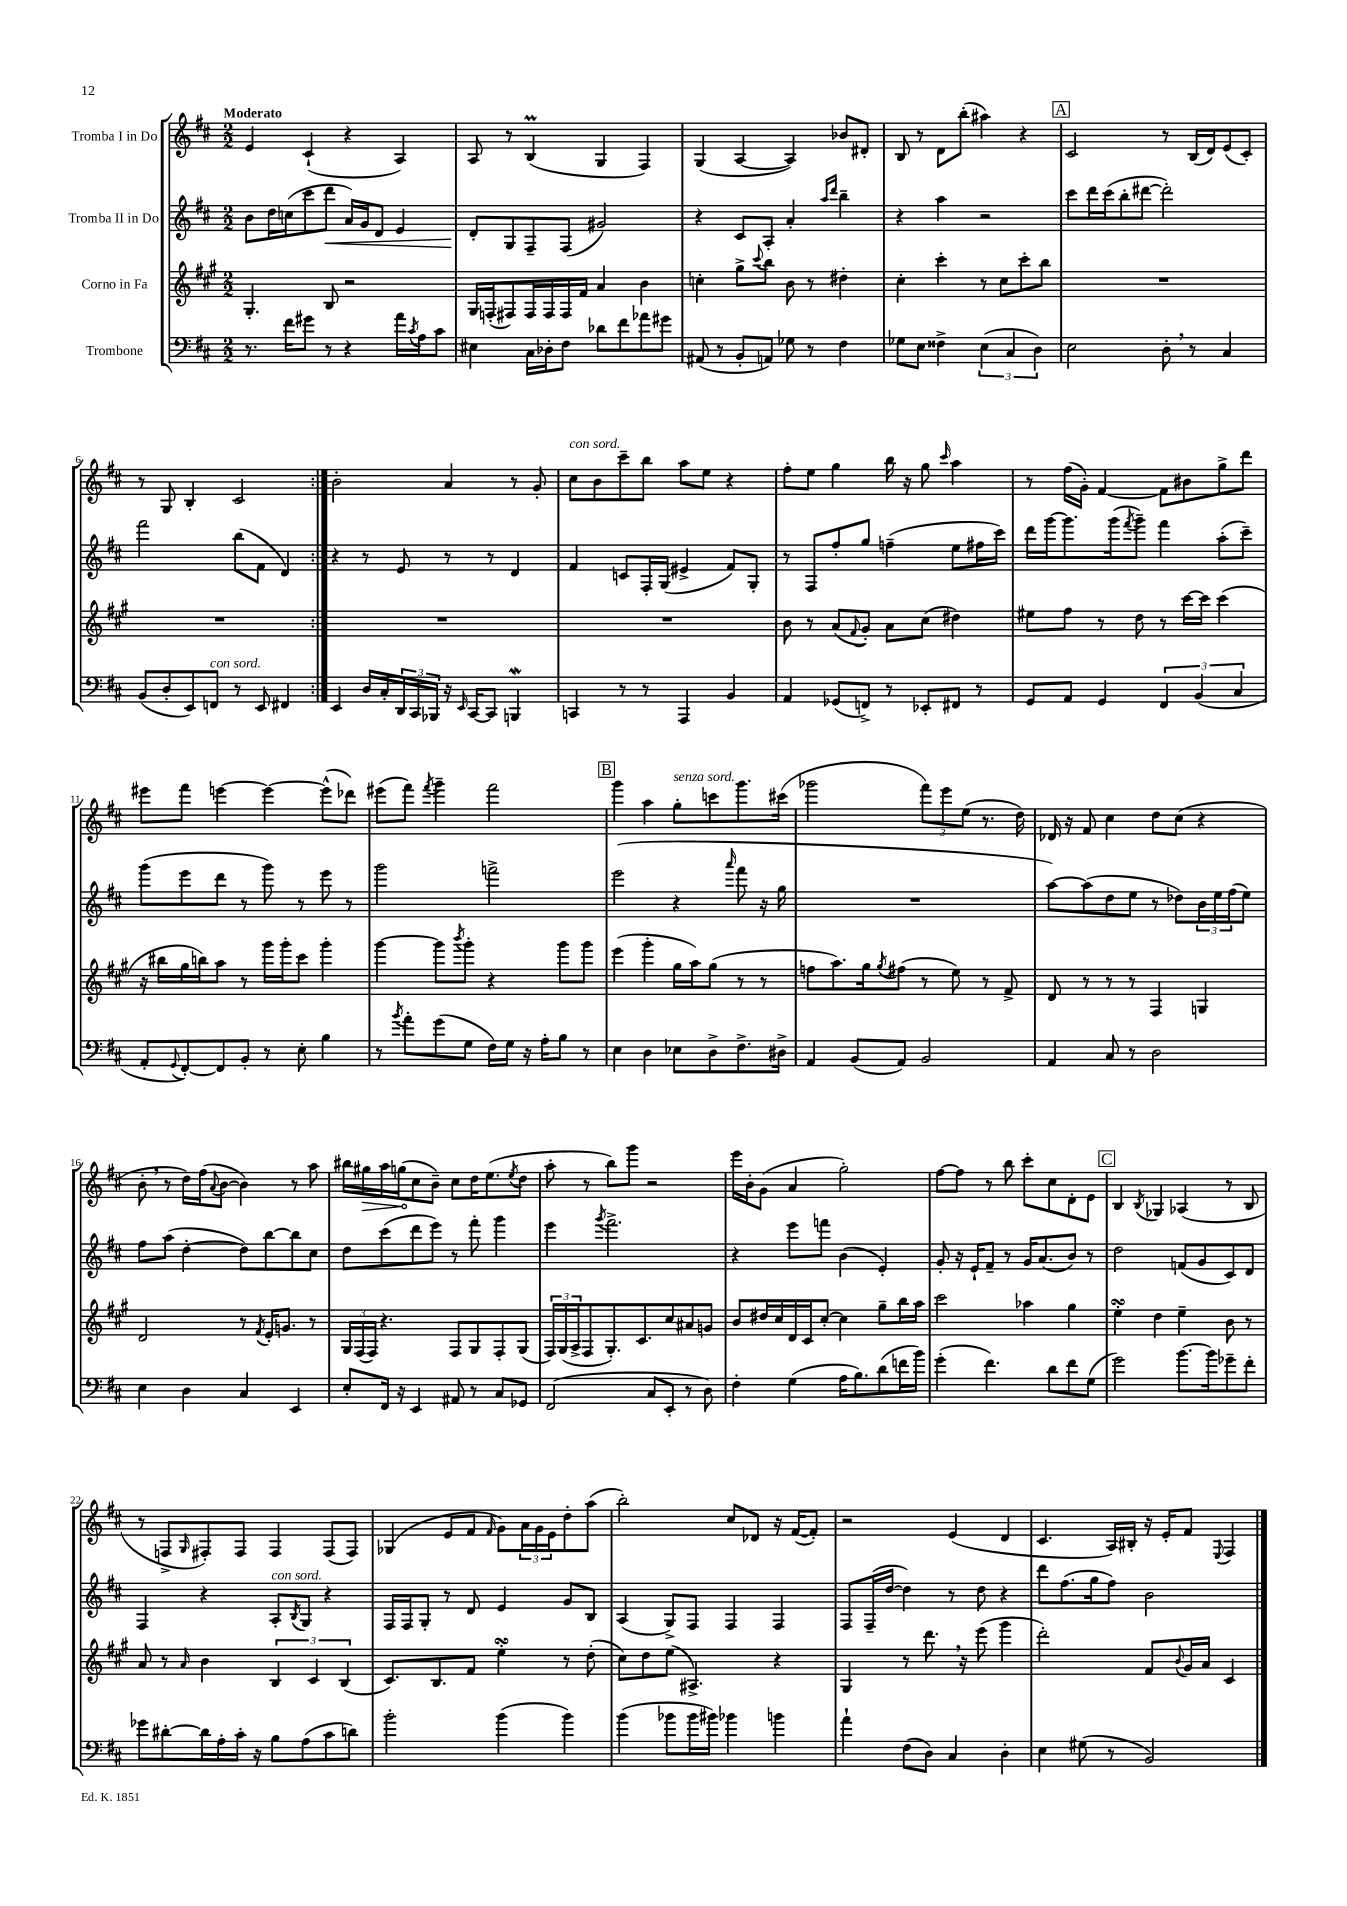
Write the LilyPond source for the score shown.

<<
\new StaffGroup <<
\new Staff = "s0" \with { instrumentName = "Tromba I in Do" } {
    \clef treble \key d \major \numericTimeSignature \time 2/2 \tempo "Moderato"
    \repeat volta 2 { e'4 cis'4-!( r4 a4) |
    a8 r8 b4\prall( g4 fis4) |
    g4( a4~ a4) bes'8 dis'8-. |
    b8 r8 d'8 b''8-.( ais''4) r4 |
    \mark \markup { \box "A" } cis'2 r8 b16( d'16) e'8( cis'8-.) |
    r8 g8 b4-. cis'2 | }
    b'2-. a'4 r8 g'8-. |
    cis''8^\markup { \italic "con sord." } b'8 cis'''8-- b''8 a''8 e''8 r4 |
    fis''8-. e''8 g''4 b''16 r16 g''8 \grace { cis'''16 } a''4 |
    r8 fis''16( g'16-.) fis'4~ fis'8 bis'8 g''8-> d'''8 |
    eis'''8 fis'''8 e'''4~ e'''4~ e'''8-^( des'''8) |
    eis'''8( fis'''8) \acciaccatura { fis'''8 } g'''4-- fis'''2 |
    \mark \markup { \box "B" } g'''4 a''4 g''8-.^\markup { \italic "senza sord." } c'''8 g'''8. cis'''16( |
    ges'''2 \tuplet 3/2 { fis'''8) e'''8 e''8( } r8. d''16) |
    des'16 r16 fis'8 cis''4 d''8 cis''8( r4 |
    b'8-. \breathe r8 d''16) fis''16( \appoggiatura { a'8 } b'8~ b'4) r8 a''8 |
    bis''16 \once \override Hairpin.circled-tip = ##t gis''16\> a''16 g''16\!( cis''8 b'8--) cis''8 d''16 e''8.( \acciaccatura { e''8 } d''8 |
    a''8-. r8 b''8) g'''8 r2 |
    e'''16 b'16-. g'8( a'4 g''2-.) |
    fis''8~ fis''8 r8 b''8 cis'''8-. cis''8 d'8-. e'8 |
    \mark \markup { \box "C" } b4 \acciaccatura { b8 } ges4 aes4( r8 b8 |
    r8 f8-> \grace { g16 } fis8-.) fis8 fis4 fis8( fis8) |
    ges4( e'8 fis'8 \grace { fis'16 } g'8) \tuplet 3/2 { a'16 g'16 e'16 } d''8-. a''8( |
    b''2-.) cis''8 des'8 r16 fis'16~( fis'8-.) |
    r2 e'4( d'4 |
    cis'4. a16) bis16-. r16 e'16-. fis'8 \appoggiatura { e8 } fis4 \bar "|." |
}
\new Staff = "s1" \with { instrumentName = "Tromba II in Do" } {
    \clef treble \key d \major \numericTimeSignature \time 2/2
    \repeat volta 2 { b'8 d''16 c''16( cis'''8 d'''8\< a'16) g'16 d'8 e'4 |
    d'8-.\! g8 fis8-- fis8( gis'2) |
    r4 cis'8 a8-. a'4-. \grace { a''16 d'''16 } b''4-- |
    r4 a''4 r2 |
    \mark \markup { \box "A" } cis'''8 d'''16 cis'''16( b''8-. dis'''8~ dis'''2-.) |
    fis'''2 b''8( fis'8 d'4) | }
    r4 r8 e'8 r8 r8 d'4 |
    fis'4 c'8 fis16-. g16( eis'4-> fis'8) g8-. |
    r8 fis8 fis''8-. g''8 f''4--( e''8 fis''16 cis'''16) |
    d'''16 g'''16~ g'''8. g'''16( \acciaccatura { fis'''8 } g'''8--) fis'''4 a''8-.( cis'''8--) |
    g'''8( e'''8 d'''8 r8 g'''8) r8 e'''8 r8 |
    g'''2 f'''2-> |
    \mark \markup { \box "B" } e'''2( r4 \grace { a'''16 } fis'''8 r16 g''16 |
    R1 |
    a''8~) a''8( d''8 e''8 r8 des''8) \tuplet 3/2 { b'16 e''16 fis''16( } e''8) |
    fis''8 a''8( d''4~-. d''8) b''8~ b''8 cis''8 |
    d''8 cis'''8( d'''8 e'''8) r8 fis'''8-. g'''4 |
    e'''4 \acciaccatura { g'''8 } fis'''2.-> |
    r4 e'''8 f'''8 b'4( e'4-.) |
    g'8-. r16 e'16-! fis'8-- r8 g'16 a'8.( b'8) r8 |
    \mark \markup { \box "C" } d''2 f'8( g'8 cis'8) d'8 |
    fis4 r4 a8-.^\markup { \italic "con sord." } \acciaccatura { b8 } g8 r4 |
    fis16 fis16 g8-. r8 d'8 e'4 g'8 b8 |
    a4( g8->) fis8 fis4 fis4 |
    fis8 fis16--( d''16~ d''4) r8 d''8 r4 |
    d'''8 fis''8.( g''16 fis''8) b'2 \bar "|." |
}
\new Staff = "s2" \with { instrumentName = "Corno in Fa" } {
    \clef treble \key a \major \numericTimeSignature \time 2/2
    \repeat volta 2 { gis4.-. b8 r2 |
    gis16 f16-.( fis8) fis16 fis16 fis16 fis'16 a'4 b'4 |
    c''4-. gis''8-> \appoggiatura { cis'''8 } b''8 b'8 r8 dis''4-. |
    cis''4-. cis'''4-. r8 cis''8 cis'''8-. b''8 |
    \mark \markup { \box "A" } R1 |
    R1 | }
    R1 |
    R1 |
    b'8 r8 a'8( \appoggiatura { fis'8 } gis'8-.) a'8 cis''8( dis''4) |
    eis''8 fis''8 r8 d''8 r8 cis'''16~ cis'''16 cis'''4( |
    r16 bis''16 gis''16 b''16) a''8 r8 gis'''16 gis'''16-. cis'''8 gis'''4-. |
    gis'''4~ gis'''8 \acciaccatura { b'''8 } gis'''8-. r4 gis'''8 gis'''8 |
    \mark \markup { \box "B" } e'''4( gis'''4-. gis''16 a''16) gis''8( r8 r8 |
    f''8 a''8.) gis''16 \acciaccatura { gis''8 } fis''8( r8 e''8) r8 fis'8-> |
    d'8 r8 r8 r8 fis4 g4 |
    d'2 r8 \acciaccatura { fis'8 } e'16-. g'8. r8 |
    \tuplet 3/2 { gis16 fis16( fis16) } r4. fis8 gis8 fis8-. gis8( |
    \tuplet 3/2 { fis16) gis16( a16-> } fis8 gis8.-.) cis'8. cis''8 ais'8 g'8 |
    b'8 dis''16 cis''16 d'16 cis'16 cis''8~-. cis''4 gis''8-- b''16 a''16 |
    cis'''2 aes''4 gis''4 |
    \mark \markup { \box "C" } e''4-.\turn d''4 e''4-- b'8 r8 |
    a'8 r8 \grace { a'16 } b'4 \tuplet 3/2 { b4 cis'4 b4( } |
    cis'8.) b8. fis'8 e''4-.\turn r8 d''8-.( |
    cis''8) d''8 e''8( ais4.->) r4 |
    gis4 r8 d'''8. \breathe r16 e'''8( gis'''4 |
    d'''2-.) fis'8 \appoggiatura { b'8 } gis'16 a'16 cis'4 \bar "|." |
}
\new Staff = "s3" \with { instrumentName = "Trombone" } {
    \clef bass \key d \major \numericTimeSignature \time 2/2
    \repeat volta 2 { r8. fis'16 gis'8 r8 r4 a'16 \acciaccatura { cis'8 } a16 cis'8 |
    eis4 cis16 des16-. fis8 des'8 fis'8 aes'8 gis'8 |
    ais,8( r8 b,8-. a,8) ges8 r8 fis4 |
    ges8 e8 fisis4-> \tuplet 3/2 { e4( cis4 d4) } |
    \mark \markup { \box "A" } e2 d8-. \breathe r8 cis4 |
    b,8( d8-. e,8) f,8^\markup { \italic "con sord." } r8 e,8 fis,4 | }
    e,4 d16 cis16-. \tuplet 3/2 { d,16 cis,16 bes,,16 } r16 \grace { e,16 } cis,16~ cis,8 b,,4\mordent |
    c,4 r8 r8 a,,4 b,4 |
    a,4 ges,8( f,8->) r8 ees,8-. fis,8 r8 |
    g,8 a,8 g,4 \tuplet 3/2 { fis,4 b,4( cis4 } |
    a,8-. \appoggiatura { g,8 } fis,8~-.) fis,8 b,8-. r8 e8-. b4 |
    r8 \acciaccatura { b'8 } a'8-. g'8( g8 fis16) g16 r16 a16-. b8 r8 |
    \mark \markup { \box "B" } e4 d4 ees8 d8-> fis8.-> dis16-> |
    a,4 b,8( a,8) b,2 |
    a,4 cis8 r8 d2 |
    e4 d4 cis4 e,4 |
    e8-. fis,16 r16 e,4 ais,8 r8 cis8 ges,8 |
    fis,2( cis8 e,8-. r8 d8) |
    fis4-. g4( a16 b8.) d'8( f'16 b'16) |
    g'4-.( fis'4.) d'8 fis'8 g8( |
    \mark \markup { \box "C" } g'2) b'8.~ b'16 ges'8-- fis'8-. |
    ges'8 dis'8~-. dis'16 a16-. cis'16-. r16 b8 a8( cis'8 d'8) |
    b'2-. b'4( b'4) |
    b'4( bes'8 bes'16 bis'16) bes'4 b'4 |
    a'4-! fis8( d8) cis4 d4-. |
    e4 gis8( r8 b,2) \bar "|." |
}
>>
>>
